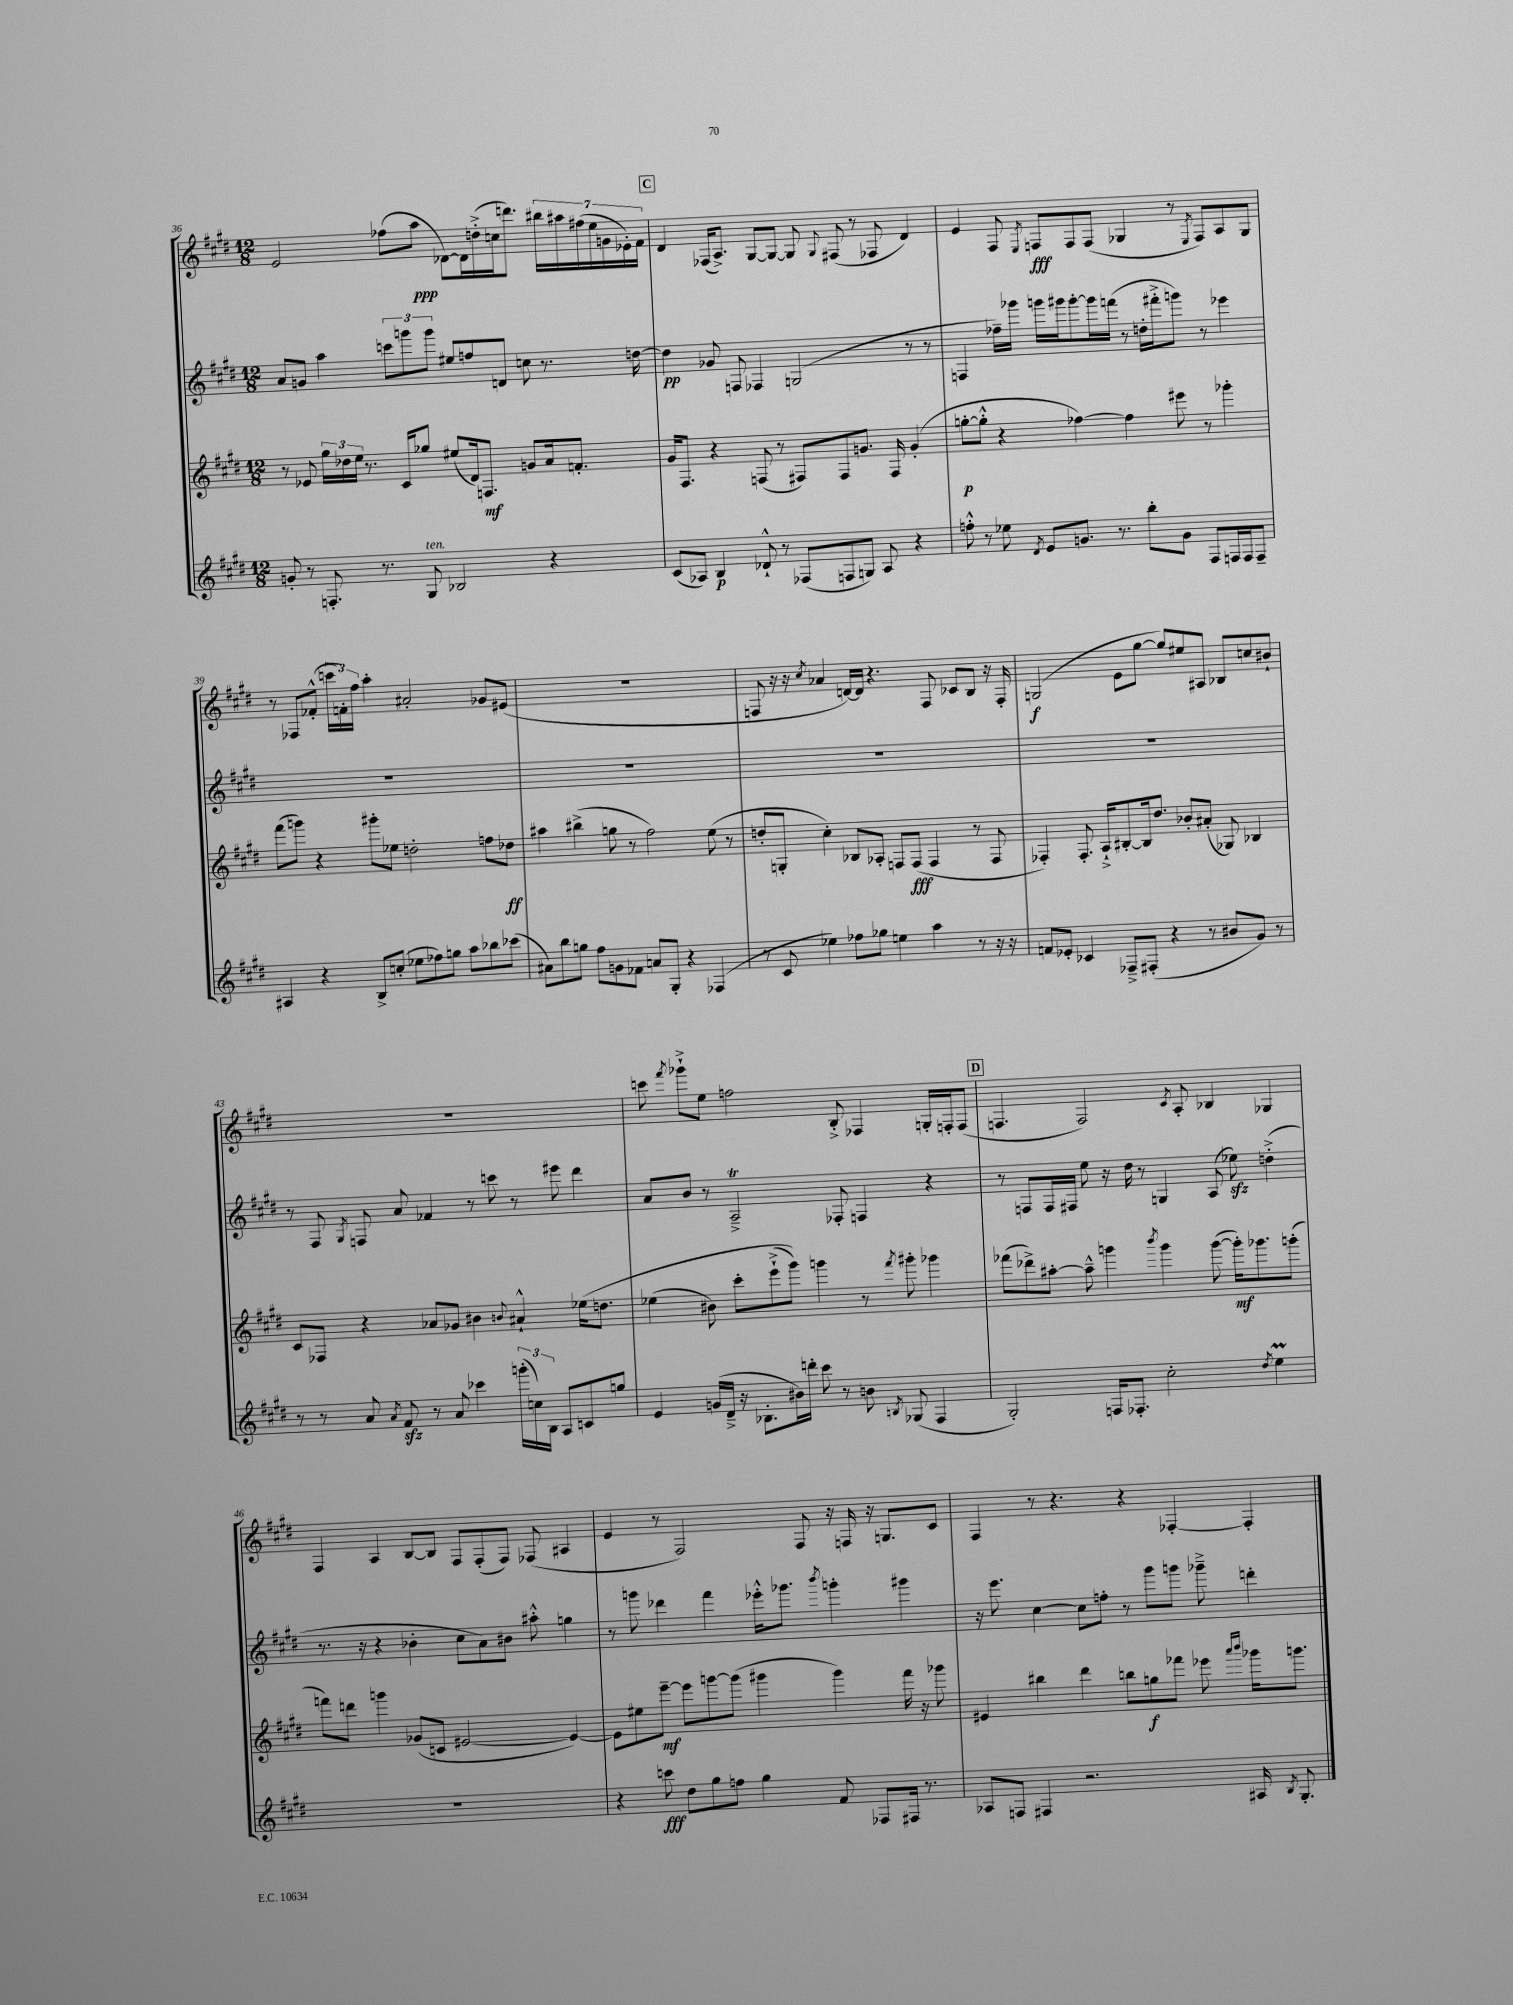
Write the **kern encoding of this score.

**kern	**kern	**kern	**kern
*staff4	*staff3	*staff2	*staff1
*clefG2	*clefG2	*clefG2	*clefG2
*k[f#c#g#d#]	*k[f#c#g#d#]	*k[f#c#g#d#]	*k[f#c#g#d#]
*M12/8	*M12/8	*M12/8	*M12/8
8g'	8r	8a	2e
8r	8e-	8g	.
8.F'	24gg#	4aa	.
.	24dd-	.	.
.	24ee	.	.
.	8.r	.	.
8.r	.	.	.
.	.	12ccc	(8ff-
.	16c#	.	.
.	.	12ggg	.
8G#	8gg-	.	8aa
.	.	12ggg	.
2B-	(8ee#	8ee#	[8d-)
.	16d#)	8ff	16d-]
.	8.F	.	(16dd'^
.	.	8d	16cc
.	.	.	8.ddd)
.	8g	8cc	.
4r	16a	8.r	28bb#
.	.	.	28aa#
.	8.f'	.	.
.	.	.	(28ff#
.	.	.	28ee
.	.	.	28g
.	.	.	28e-')
.	.	[16dd	.
.	.	.	28f#
=	=	=	=
(8c#	16g#	4dd]	4d#
.	8.F#	.	.
8A-)	.	.	.
4B	4r	8g-	(16F-
.	.	.	8.A^)
.	.	8F	.
8d-`^^	(8F	4F-	[8G#
8r	8r	.	8G#_
(8F-	8F#)	(2G	8G#]
.	.	.	8qqG#
8F	8F#	.	(8F#
8G)	8.g	.	8r
8A-	.	.	8F-
.	16F#	.	.
4r	(4g'	8r	4d#)
.	.	8r	.
=	=	=	=
8ff'^^	[8gg'	4F	4e
8r	8gg'^^]	.	.
8ee-	4r	16ff-~)	8F#
.	.	16ggg-	.
8qd#	.	.	8qE
8e	.	16ggg	8F
.	.	16ggg#	.
8.g	[4ff-)	[8ggg#'	8F
.	.	16ggg#]	(8F
8.r	.	(16fff	.
.	4ff-]	8r	4G-
8bb'	.	16dd'	.
.	.	16fff#'^	.
8g	8eee#	8ggg)	8r
.	.	.	8qE
8F#	8r	8r	8F)
16F	4ggg-'	4eee-	8A
16F	.	.	.
8F~	.	.	8G-
=	=	=	=
4A#	(8fff#	1.r	8r
.	8ggg)	.	8F-
4r	4r	.	(8f-'^^
.	.	.	24ccc
.	.	.	24f')
.	.	.	24ff#
8B^	8ggg#'	.	4aa'
(8cc'	8ee-	.	.
8ee-	2dd'	.	2a#'
8ff-)	.	.	.
8gg	.	.	.
8aa	.	.	.
8bb-	8ff	.	8g-
(8ccc-	8dd-	.	(8e#
=	=	=	=
8a#)	4aa#	1.r	1.r
8bb	.	.	.
8gg	(4bb#^	.	.
8ff#	.	.	.
8g	8gg	.	.
8f-	8r	.	.
8a	2ff#)	.	.
8G#'	.	.	.
4r	.	.	.
(4F-	(8ee	.	.
.	8r	.	.
=	=	=	=
8r	8dd'	1.r	8F
8c#	8G'	.	16r
.	.	.	16r
.	.	.	8qcc#
4ee-)	4cc#')	.	4a-
8ff-	8B-	.	[16d)
.	.	.	16d]
8gg-	8A-'	.	4.r
4ee	8F	.	.
.	(8F	.	.
4aa	4F	.	8F
.	.	.	8c-
8r	8r	.	8B
16r	8F	.	16r
16r	.	.	16F'
=	=	=	=
8f	4F-')	1.r	(2G
8e-'	.	.	.
4c-	8.F-'	.	.
.	16A`^	.	.
8F-~^	[8B#'	.	8e
(8F#'	16B#]	.	[8gg#
.	8.dd#	.	.
4r	.	.	8gg#])
.	8b-'	.	8ee#
8r	(8a#'	.	8A#
8b#	8G-)	.	8B-
8g#)	4B-	.	8cc
8r	.	.	8b#`
=	=	=	=
8r	8c#	8r	1.r
8r	8F-	8F#	.
.	.	8qG#	.
8a	4r	8F	.
8qa	.	.	.
8f#	.	8a	.
8r	8a-	4f-	.
8a	8g-	.	.
4ccc-	4b#	8r	.
.	.	8ccc	.
.	8qqb	.	.
(24ggg'	4a#`^^	8r	.
24cc)	.	.	.
24B	.	.	.
8A	.	8eee#	.
8c	&(16ee-	4ddd#	.
.	8.dd	.	.
8gg	.	.	.
=	=	=	=
4e	(4ee-	8a	8ccc
.	.	.	8qfff#
.	.	8b	8ggg-`^
(16g	8b#)	8r	8ee
16d#~^	.	.	.
16r	8ccc#'	2A~^	2ff
8.B-'	.	.	.
.	(8eee`^	.	.
16b#)	8ggg#)&)	.	.
16ddd'	.	.	.
8ccc#	4ggg	.	.
8r	.	8F-'	8B'^
8b	8r	4F	4F-
8qB	8qfff#	.	.
(8G-	8ggg#'	.	.
4F#	4ggg-	4r	16G'
.	.	.	16F'
.	.	.	(8F
=	=	=	=
2G#')	(8fff-	8r	4.F
.	8ddd-^)	8F	.
.	[8aa#'	16F	.
.	.	16F#	.
.	8aa#~^^]	8ee	2F)
16F	4ggg	16r	.
8.F-'	.	16dd#	.
.	.	8r	.
.	8qbbb	.	.
2cc#'	4ggg	4G	.
.	.	.	8qc#
.	.	.	8A'
.	([8ggg	(8A	4B-
.	16ggg'])	8ee-)	.
.	8.ggg-	.	.
8qdd#	.	.	.
4ee	.	(4dd'^	4G-
.	(8ggg'	.	.
=	=	=	=
1.r	8fff)	8.r	4F#
.	8ddd	.	.
.	.	16r	.
.	4ggg	4r	4A
.	(8g-	4b-'	[8B
.	8c	.	8B]
.	[2e#	8cc#	8F#
.	.	8a)	(8F#'
.	.	8b#	8F#)
.	.	8aa#'^^	(8F-
.	4e#_)	4gg	4A#
=	=	=	=
4r	8e#]	8r	4e
.	8ee#	8ggg	.
8ccc	[8eee~	4ddd-	8r
8dd#	8eee]	.	2F#)
8gg#	[8ggg	4fff#	.
8ff	(8ggg]	.	.
4gg#	4ggg#	16eee-'^^	.
.	.	8.ggg-	.
.	.	.	8F#
.	.	8qbbb	.
8f#	4ggg#)	4ggg'	16r
.	.	.	16F
8F-	.	.	16r
.	.	.	8.G
16F#	16fff#	4ggg#	.
8.r	16r	.	.
.	8ggg-	.	8c#
=	=	=	=
8A-	4e#	16r	4F#
.	.	8.eee	.
8F	.	.	.
4F#	4bb#	[4cc#	8r
.	.	.	4.r
2.r	4ddd#	8cc#]	.
.	.	8ff'	.
.	8bb	8r	4r
.	8gg	8ggg#	.
.	8fff-	8ggg	[4F-'
.	8eee-	8ggg-~^	.
.	16qqaaa	.	.
.	16qqbbb	.	.
16A#	16ggg-	4ddd'	4F-']
8qB	.	.	.
8.G#'	8.ggg	.	.
==	==	==	==
*-	*-	*-	*-
